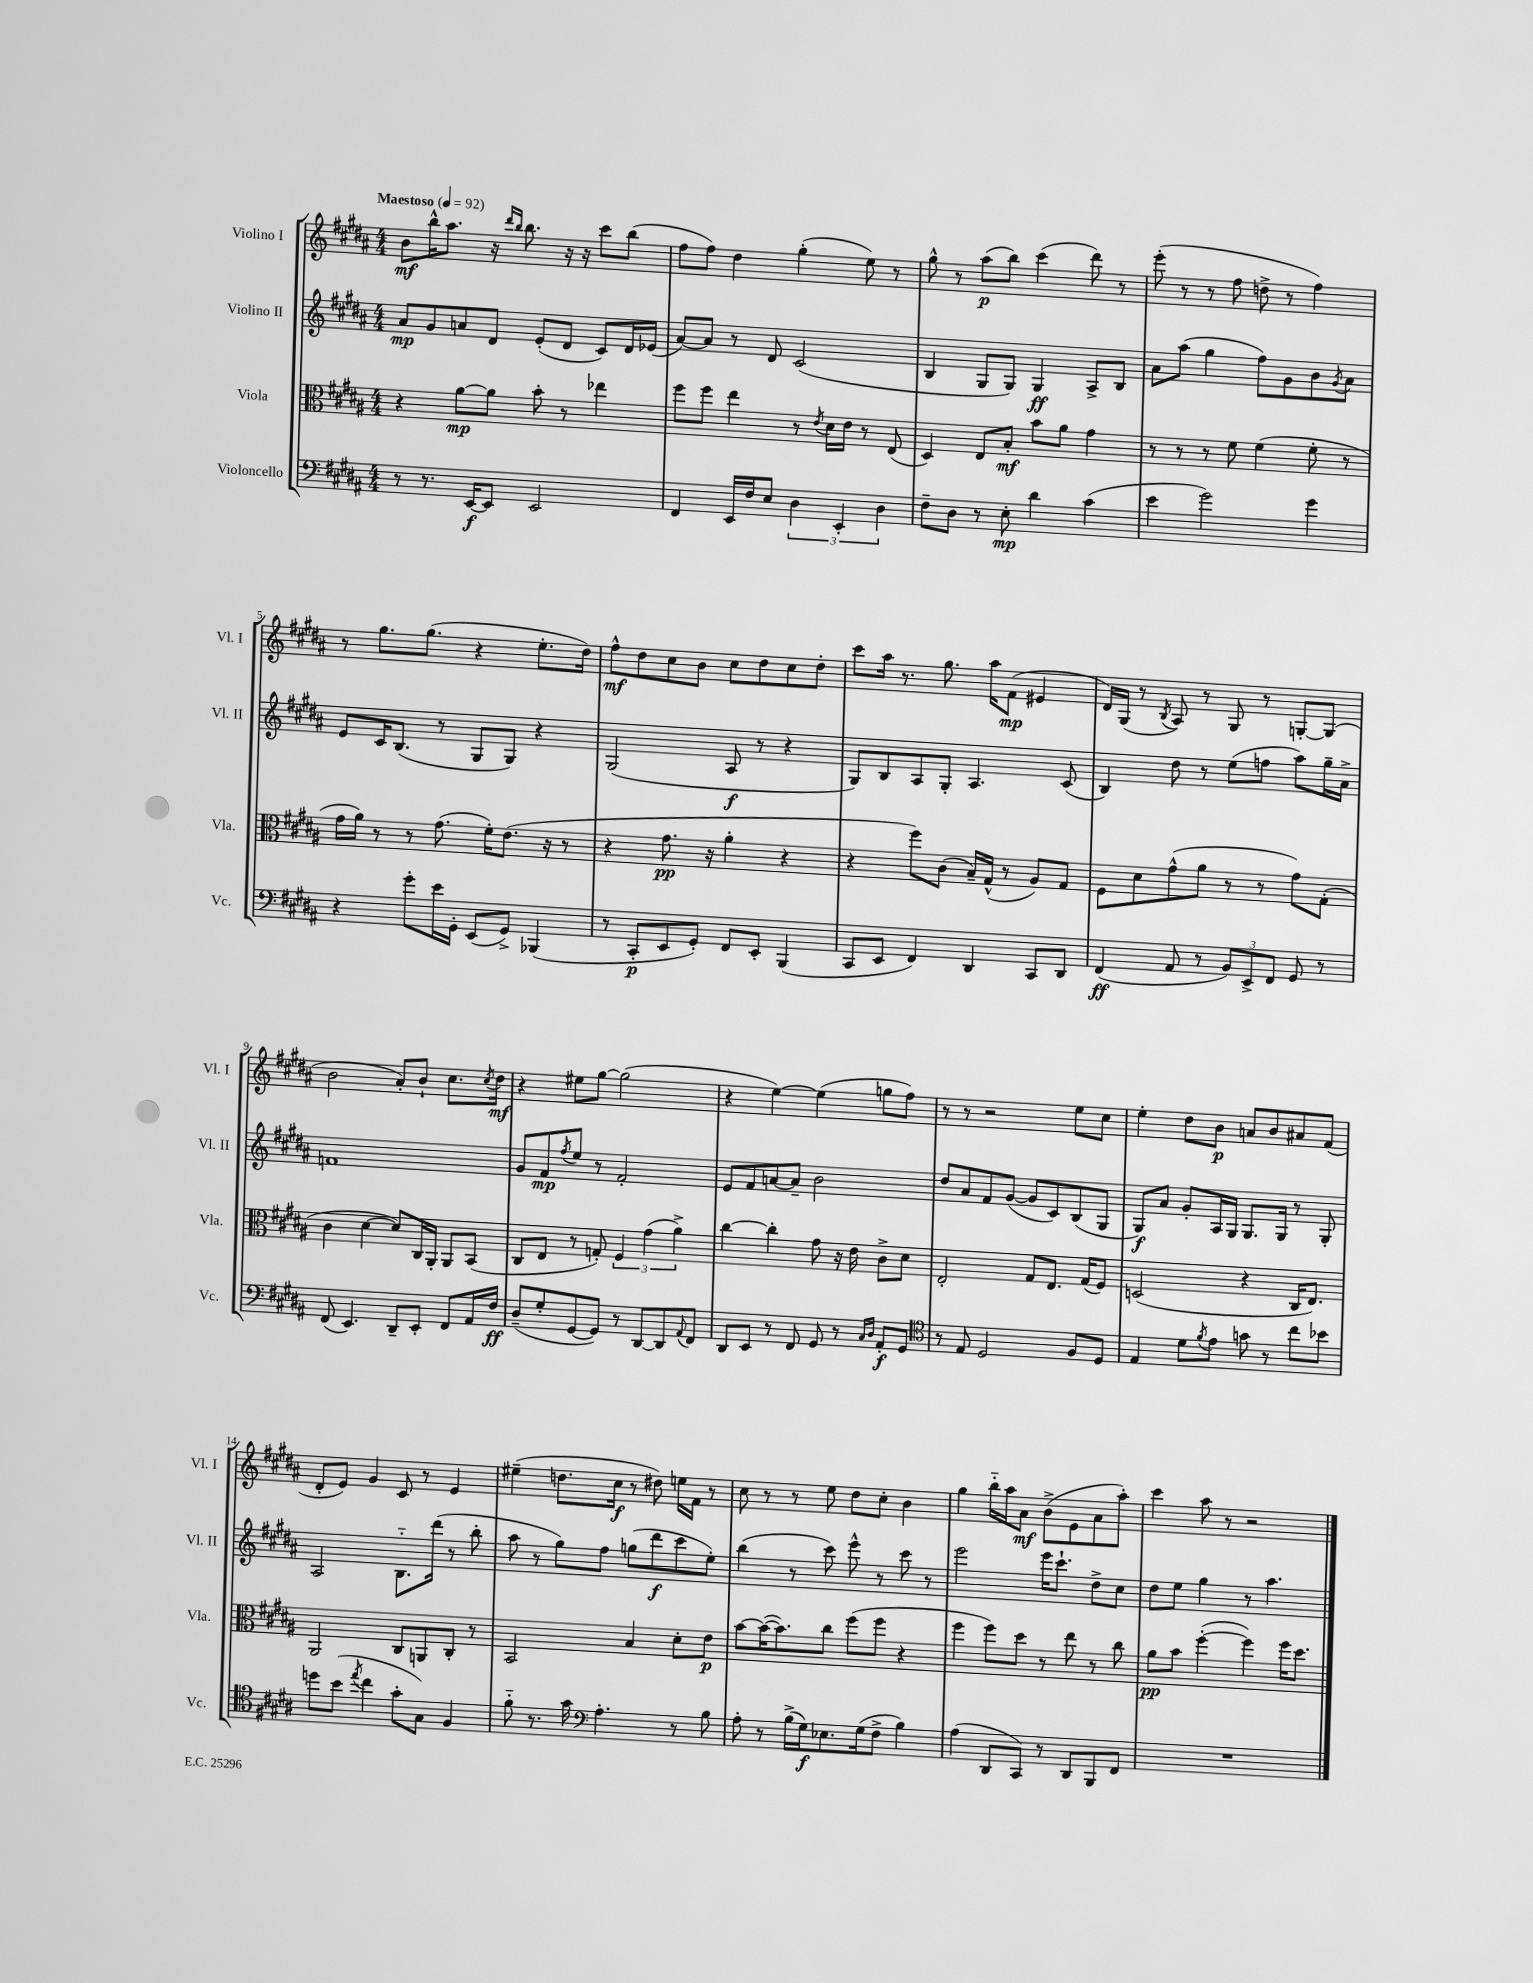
<<
\new StaffGroup <<
\new Staff = "s0" \with { instrumentName = "Violino I" shortInstrumentName = "Vl. I" } {
    \clef treble \key b \major \numericTimeSignature \time 4/4 \tempo "Maestoso" 4 = 92
    b'8\mf b''16-^ ais''8. r16 \grace { dis'''16 b''16 } b''8. r16 r16 cis'''8 b''8( |
    fis''8 fis''8) dis''4 gis''4-.( e''8) r8 |
    gis''8-^ r8 ais''8\p( b''8) cis'''4( dis'''8) r8 |
    e'''8-.( r8 r8 fis''8 d''8-> r8 fis''4) |
    r8 gis''8. gis''8.( r4 e''8.-. dis''16) |
    fis''8-^\mf dis''8 cis''8 b'8 cis''8 dis''8 cis''8 dis''8-. |
    cis'''8 ais''16 r8. gis''8. ais''16 fis'8\mp( eis'4 |
    dis'16) gis16( r8 \acciaccatura { b8 } ais8) r8 gis8 r8 g8~-. g8( |
    b'2 ais'8-.) b'8-! cis''8. \acciaccatura { cis''8 } dis''16\mf |
    r4 eis''8 gis''8~ gis''2( |
    r4 e''4~) e''4( g''8 fis''8) |
    r8 r8 r2 e''8 cis''8 |
    e''4-. dis''8 b'8\p a'8 b'8 ais'8 fis'8( |
    dis'8-. e'8) gis'4 cis'8 r8 e'4 |
    eis''4--( d''8. cis''16\f r8 dis''8) e''16 fis'16 r8 |
    cis''8 r8 r8 e''8 dis''8 cis''8-. b'4 |
    gis''4 b''16-_ ais''16 ais'8\mf b'8->( e'8 ais'8 ais''8-.) |
    cis'''4 ais''8 r8 r2 \bar "|." |
}
\new Staff = "s1" \with { instrumentName = "Violino II" shortInstrumentName = "Vl. II" } {
    \clef treble \key b \major \numericTimeSignature \time 4/4
    ais'8\mp gis'8 a'8 dis'8 e'8-.( dis'8 cis'8) dis'16 ees'16( |
    ais'8~) ais'8 r8 dis'8 cis'2( |
    b4 gis8 gis8) gis4\ff ais8-> b8 |
    ais'8 ais''8( gis''4 fis''8) gis'8 b'8 \acciaccatura { gis'8 } ais'8 |
    e'8 cis'16 b8.( r8 gis8 gis8) r4 |
    gis2( ais8\f r8 r4 |
    gis8) b8 ais8 gis8-. ais4. cis'8( |
    b4) dis''8 r8 e''8( f''8 ais''8) gis''16-- ais'16-> |
    f'1 |
    gis'8 fis'8\mp \acciaccatura { fis''8 } e''8 r8 fis'2-. |
    e'8 fis'8 a'8~ a'8-- b'2 |
    dis''8 ais'8 fis'8 gis'8~( gis'8 cis'8) b8( gis8 |
    gis8\f) ais'8 gis'8-. ais16 gis16 gis8. gis16 r8 gis8-. |
    ais2 b8.-_ dis'''16( r8 b''8-. |
    ais''8 r8 gis''8) fis''8 g''8( dis'''8\f cis'''8 e''8-.) |
    b''4( r8 cis'''8) e'''8-^ r8 cis'''8 r8 |
    e'''2 e'''16 cis'''8.-! dis''8-> cis''8 |
    dis''8 e''8 gis''4 r8 ais''4. \bar "|." |
}
\new Staff = "s2" \with { instrumentName = "Viola" shortInstrumentName = "Vla." } {
    \clef alto \key b \major \numericTimeSignature \time 4/4
    r4 ais'8~\mp ais'8 b'8-. r8 ees''4 |
    fis''8 fis''8 e''4 r8 \acciaccatura { e'8 } dis'16 e'16 r8 e8( |
    dis4) e8 b8-.\mf b'8 ais'8 gis'4 |
    r8 r8 r8 fis'8 fis'4( fis'8-. r8 |
    gis'16 ais'16) r8 r8 gis'8.( fis'16-.) e'8.( r16 r8 |
    r4 gis'8.\pp r16 ais'4-. r4 |
    r4 fis''8) cis'8( b16--) gis16-^( r8 ais8) gis8 |
    fis8 dis'8 gis'8-^( ais'8 r8 r8 gis'8) gis8-.( |
    cis'4 dis'4~ dis'8) cis16 ais,16-. ais,8 b,8( |
    cis8 e8 r8 g8-.) \tuplet 3/2 { fis4 gis'4( ais'4->) } |
    cis''4~ cis''4-. gis'8 r16 e'16 cis'8-> dis'8 |
    e2-. gis8 e8. gis16( fis8) |
    d2( r4 cis16 e8.) |
    ais,2 cis8 a,8 cis8-. r8 |
    b,2 b4 dis'8-. e'8\p |
    b'8~ b'16~( b'8.) cis''8 fis''8( fis''8 r4 |
    fis''4 fis''8) dis''8 r8 e''8 r8 cis''8 |
    ais'8\pp b'8 fis''4~-.( fis''4) fis''16 dis''8. \bar "|." |
}
\new Staff = "s3" \with { instrumentName = "Violoncello" shortInstrumentName = "Vc." } {
    \clef bass \key b \major \numericTimeSignature \time 4/4
    r8 r8. e,16~\f e,8 e,2 |
    fis,4 e,16 fis16 e8 \tuplet 3/2 { dis4 e,4-. dis4 } |
    fis8-- dis8 r8 e8-.\mp dis'4 cis'4( |
    e'4 gis'2) gis'4 |
    r4 gis'8-. e'16 gis,16-. e,8( gis,8->) bes,,4( |
    r8 cis,8-.\p e,8 gis,8-.) fis,8 e,8-. b,,4( |
    cis,8 e,8 fis,4) dis,4 cis,8 dis,8 |
    fis,4\ff( ais,8 r8 \tuplet 3/2 { b,8) e,8-> fis,8 } gis,8 r8 |
    fis,8( e,4.) dis,8-- e,8-. fis,8 ais,16 fis16\ff |
    dis8--( gis8-. gis,8~ gis,8) r8 dis,8~ dis,8 \appoggiatura { ais,8 } fis,8 |
    dis,8 e,8 r8 fis,8 gis,8 r8 \grace { cis16 dis16 } ais,8-.\f gis,8 |
    \clef tenor r8 e8 dis2 fis8 dis8 |
    e4 dis'8 \acciaccatura { fis'8 } e'8 g'8 r8 cis''8 bes'8 |
    d''8 b'8( \acciaccatura { e''8 } cis''4 gis'8-. gis8) fis4 |
    fis'8-_ r8. gis'16 \clef bass ais4.-. r8 b8 |
    ais8-. r8 b16->( gis16\f) ees8. gis16( fis8-> b4) |
    ais4( dis,8 cis,8) r8 dis,8 b,,8 fis,8 |
    R1 \bar "|." |
}
>>
>>
